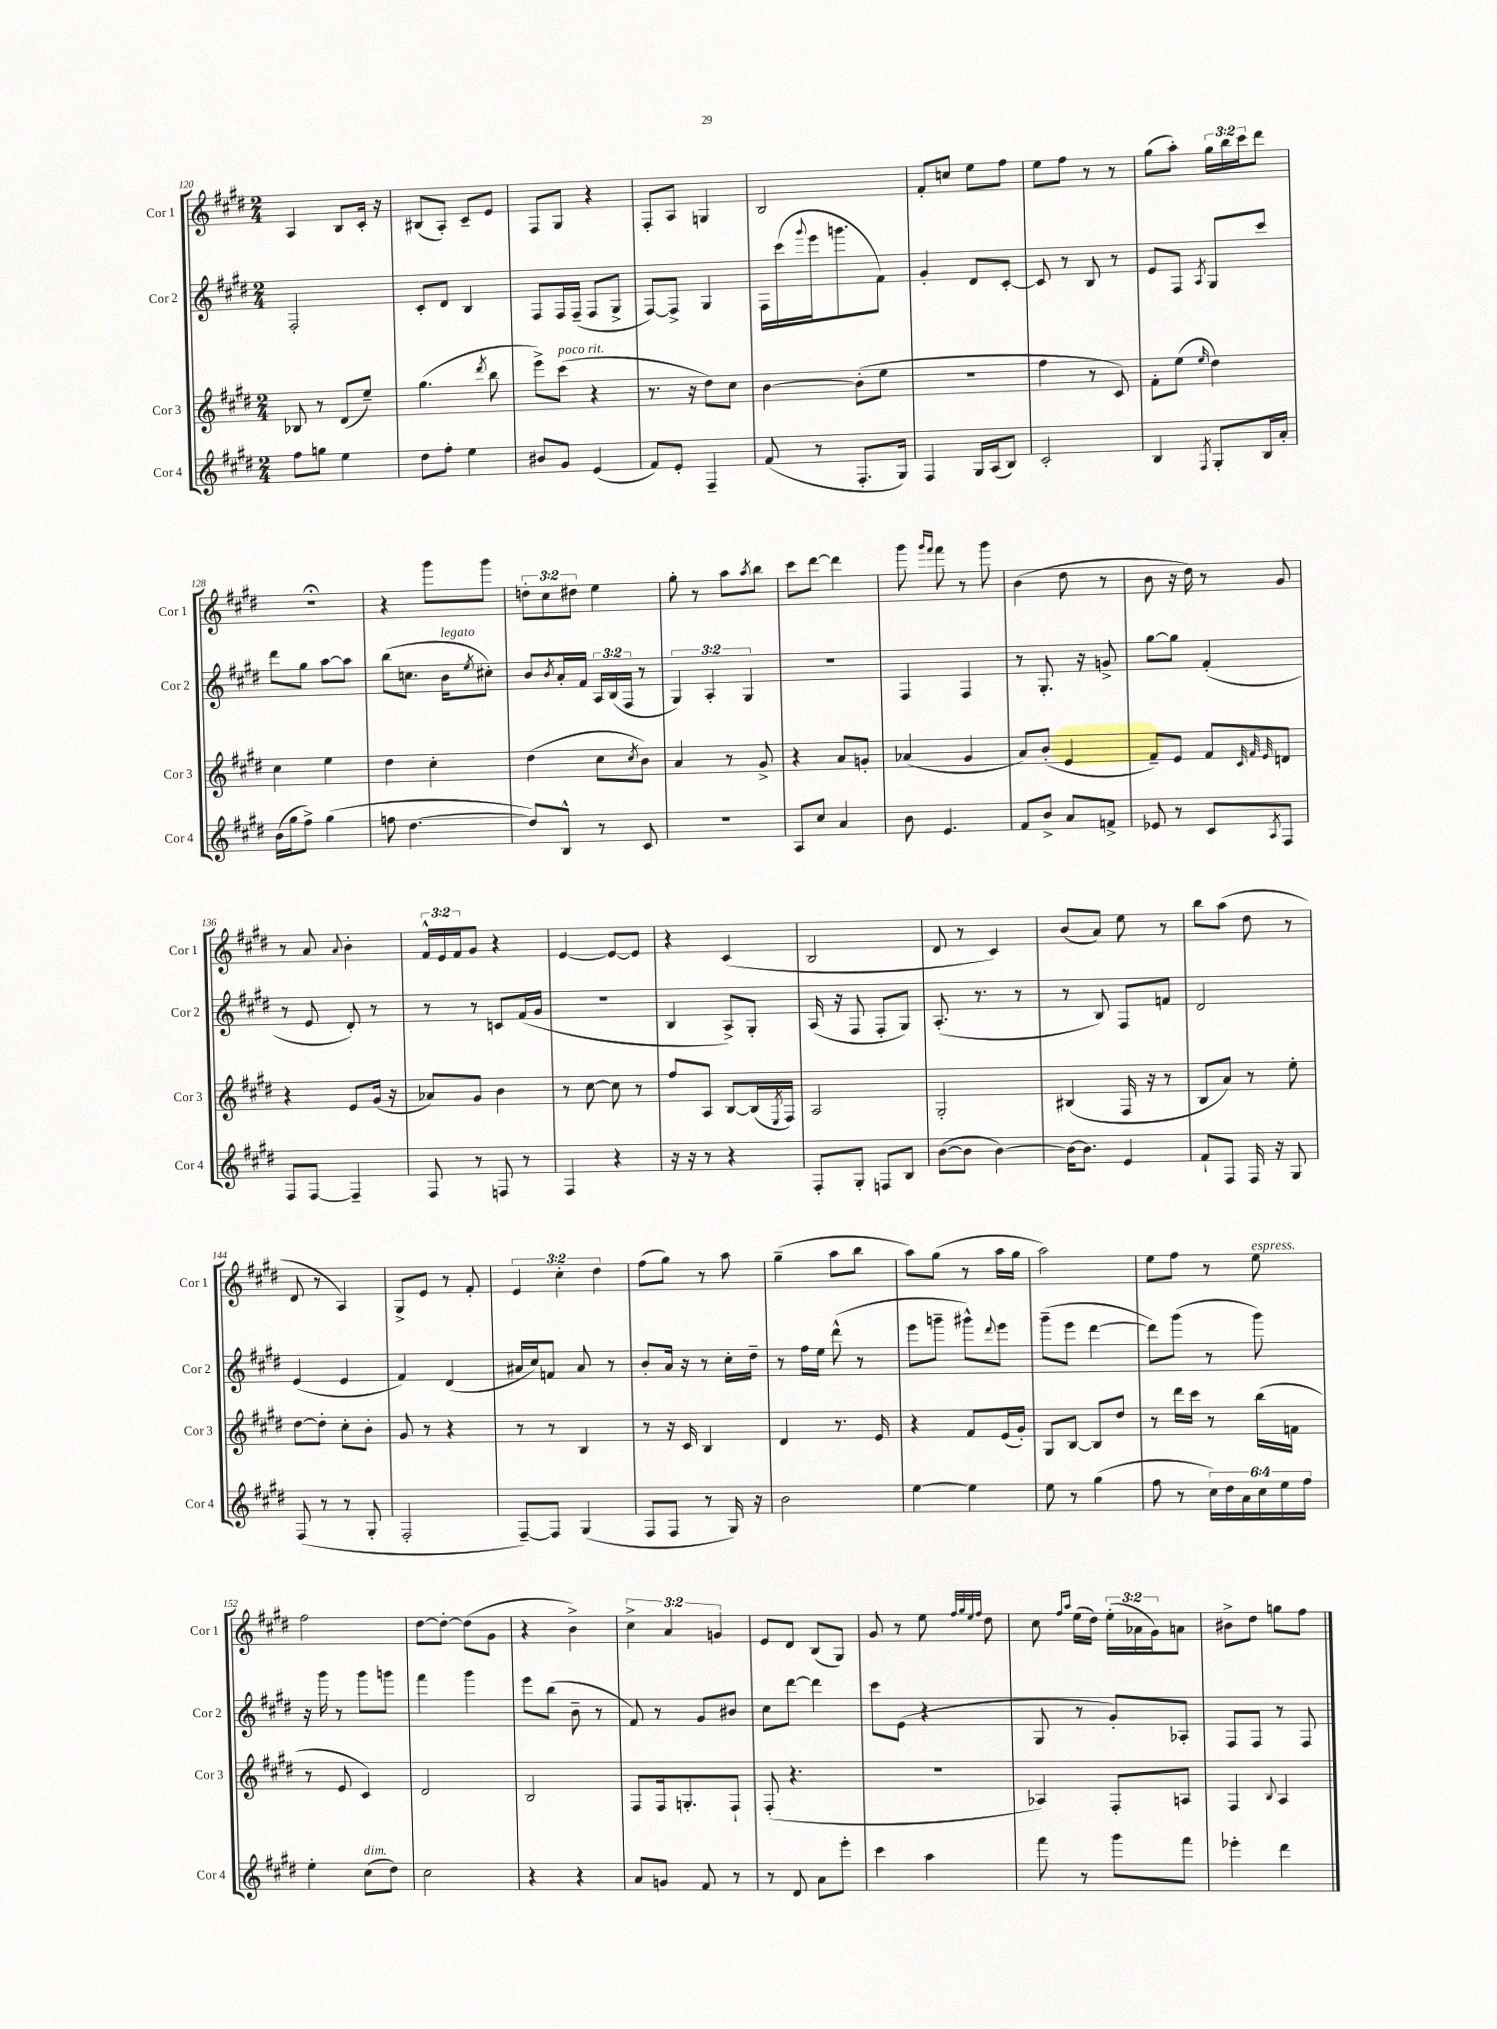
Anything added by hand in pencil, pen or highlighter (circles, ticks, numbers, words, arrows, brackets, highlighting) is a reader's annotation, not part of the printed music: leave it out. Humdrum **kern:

**kern	**kern	**kern	**kern
*part4	*part3	*part2	*part1
*staff4	*staff3	*staff2	*staff1
*I"Cor 4	*I"Cor 3	*I"Cor 2	*I"Cor 1
*I'Cor 4	*I'Cor 3	*I'Cor 2	*I'Cor 1
*clefG2	*clefG2	*clefG2	*clefG2
*k[f#c#g#d#]	*k[f#c#g#d#]	*k[f#c#g#d#]	*k[f#c#g#d#]
*M2/4	*M2/4	*M2/4	*M2/4
=120	=120	=120	=120
8ff#\L	8B-X/	2F#'/	4A/
8ggn\J	8r	.	.
4ee\	(8d#/L	.	8B/L
.	8ee~/J)	.	16c#'/Jk
.	.	.	16r
=121	=121	=121	=121
8dd#\L	(4.gg#\	8c#'/L	(8B#X/L
8ff#'\J	.	8d#/J	8A'/J)
4ee\	.	4B/	8c#~/L
.	8qddd#/	.	.
.	8bb\	.	8e/J
=122	=122	=122	=122
8b#X/L	8eee^\L)	8F#/L	8F#/L
!	!LO:TX:a:i:t=poco rit.	!	!
8g#/J	(8ccc#\J	16F#/L	8G#/J
.	.	(16F#~/JJ	.
(4e/	4r	8F#/L	4r
.	.	8G#^/J	.
=123	=123	=123	=123
8f#/L)	8.r	[8F#/L)	8F#'/L
8e'/J	.	8F#^/J]	8A/J
.	16r	.	.
4F#~/	8dd#\L)	4G#/	4Gn/
.	8cc#\J	.	.
=124	=124	=124	=124
(8f#/	[4b\	16F#\LL	2B/
.	.	(16ccc#\	.
.	.	8qqggg#/	.
8r	.	16eee\J	.
.	.	8.gggn\	.
8.F#'/L	(8b'\L]	.	.
.	8ee\J	8f#\J)	.
16G#/Jk)	.	.	.
=125	=125	=125	=125
4F#/	2r	4g#'/	8f#'/L
.	.	.	8ccn/J
16G#/LL	.	8d#/L	8ee\L
(16A/J	.	.	.
8B/J)	.	[8c#'/J	8ff#\J
=126	=126	=126	=126
2c#'/	4ff#\	8c#/]	8ee\L
.	.	8r	8ff#\J
.	8r	8B/	8r
.	8c#/)	8r	8r
=127	=127	=127	=127
4B/	8f#'\L	8e/L	(8gg#\L
.	(8ee\J	8F#/J	8aa'\J)
8qF#/	16qqee/	8qA/	.
8G#'/L	4dd#\)	8G#/L	24gg#\LL
.	.	.	24bb\
.	.	.	24ccc#\J
16B/L	.	8ccc#/J	8ddd#\J
16a'/JJ	.	.	.
!!LO:LB:g=z
=128	=128	=128	=128
(16b\LL	4cc#\	8ddd#\L	2r;<
16gg#\J	.	.	.
8ff#^\J)	.	8gg#\J	.
(4gg#\	4ee\	[8aa\L	.
.	.	8aa\J]	.
=129	=129	=129	=129
8ffn\	4dd#\	(8bb\L	4r
[4.dd#\	.	8.ccn\J	.
.	4cc#'\	.	8ggg#\L
!	!	!LO:TX:a:i:t=legato	!
.	.	16b\KL	.
.	.	8qee/	.
.	.	8cc#X'\J)	8ggg#\J
=130	=130	=130	=130
8dd#/L])	(4dd#\	8b/L	12ddn'\L
.	.	.	12cc#\
.	.	8qb/	.
8B^^/J	.	16a'/L	.
.	.	.	12dd#X\J
.	.	16f#/JJ	.
8r	8cc#\L	24A/LL	4ee\
.	.	(24B/	.
.	.	24F#/JJ	.
.	8qcc#/	.	.
8c#/	8b\J)	8r	.
=131	=131	=131	=131
2r	4a/	6G#/)	8gg#'\
.	.	.	8r
.	.	6A'/	.
.	8r	.	8aa\L
.	.	6G#/	.
.	.	.	8qaa/
.	8g#^/	.	8bb\J
=132	=132	=132	=132
8A/L	4r	2r	8ccc#\L
8cc#/J	.	.	[8ddd#\J
4a/	8a/L	.	4ddd#\]
.	8gn'/J	.	.
=133	=133	=133	=133
8b\	(4a-X/	4F#/	8ggg#\
.	.	.	16qqggg#/LL
.	.	.	16qqfff#/JJ
4.e/	.	.	8fff#\
.	4g#/	4F#/	8r
.	.	.	8ggg#\
=134	=134	=134	=134
8f#/L	8a/L)	8r	(4b\
8b^/J	(8b'/J	8.G#'/	.
8a/L	4e/	.	8dd#\
.	.	16r	.
8fn^/J	.	8gn^/	8r
=135	=135	=135	=135
8e-X/	8f#~/L)	[8gg#\L	8b\
8r	8e/J	8gg#\J]	16r
.	.	.	16dd#\)
8c#/L	8f#/L	(4f#'/	8r
.	32qqc#/	.	.
.	32qqf#/	.	.
8qA/	32qqe/	.	.
8F#/J	8dn/J	.	8g#/
!!LO:LB:g=z
=136	=136	=136	=136
8F#/L	4r	8r	8r
[8F#/J	.	8e/	8a/
.	.	.	8qqa/
4F#~/]	8e/L	8d#'/)	4b'\
.	(16g#/Jk	8r	.
.	16r	.	.
=137	=137	=137	=137
8F#/	8a-X/L)	8r	24f#^^/LL
.	.	.	24e/
.	.	.	24f#/J
8r	8g#/J	8r	8g#/J
8Fn/	4b\	8cn/L	4r
8r	.	(16f#/L	.
.	.	16g#/JJ	.
=138	=138	=138	=138
4F#/	8r	2r	[4e/
.	[8cc#\	.	.
4r	8cc#\]	.	8e/L_
.	8r	.	8e/J]
=139	=139	=139	=139
16r	8ff#/L	4B/	4r
16r	.	.	.
8r	8A/J	.	.
4r	[8B/L	8A^/L)	(4c#/
.	(16B/L]	8G#'/J	.
.	8qE/	.	.
.	16F#/JJ)	.	.
=140	=140	=140	=140
8F#'/L	2A/	(16A/	2B/
.	.	16r	.
8G#'/J	.	8F#/	.
8Fn/L	.	8F#'/L	.
8B/J	.	8G#/J)	.
=141	=141	=141	=141
([8b\L	2G#'/	(8.A'/	8d#/
8b\J]	.	.	8r
.	.	8.r	.
[4b\)	.	.	4c#/)
.	.	8r	.
=142	=142	=142	=142
16b\KL_	(4B#X/	8r	(8b/L
8.b\J]	.	.	.
.	.	8B/)	8a/J)
4e/	16F#/	8F#/L	8ee\
.	16r	.	.
.	8r	8fn/J	8r
=143	=143	=143	=143
8f#`/L	8B/L	2d#/	8bb\L
8F#/J	8a/J)	.	(8aa\J
16F#/	8r	.	8dd#\
16r	.	.	.
8G#/	8ee'\	.	8r
!!LO:LB:g=z
=144	=144	=144	=144
(8F#/	[8dd#\L	(4e/	8d#/
8r	8dd#'\J]	.	8r
8r	8cc#'\L	4e/	4A/)
8G#'/	8b'\J	.	.
=145	=145	=145	=145
2F#'/	8g#/	4f#/)	8G#^/L
.	8r	.	8e/J
.	4r	(4d#/	8r
.	.	.	8f#'/
=146	=146	=146	=146
[8F#~/L)	8r	16a#X/LL	6e/
.	.	16cc#/J)	.
8F#/J]	8r	8fn/J	.
.	.	.	6cc#'\
(4G#/	4B/	8a#/	.
.	.	.	6dd#\
.	.	8r	.
=147	=147	=147	=147
8F#/L	8r	8b'/L	(8ff#\L
8F#/J	16r	16a/Jk	8gg#\J)
.	16c#/	16r	.
8r	4B/	8r	8r
16G#/)	.	16cc#'\LL	8aa\
16r	.	16dd#~\JJ	.
=148	=148	=148	=148
2b\	4d#/	8r	(4gg#~\
.	.	16ff#\LL	.
.	.	16ee\JJ	.
.	8.r	(8ddd#^^\	8aa\L
.	.	8r	8bb\J
.	16e/	.	.
=149	=149	=149	=149
[4ee\	4r	8eee\L	8aa\L)
.	.	8gggn~\J	(8gg#\J
4ee\]	8f#/L	8ggg#X^^\L)	8r
.	.	8qqddd#/	.
.	(16e/L	8eee\J	16aa\LL
.	16g#'/JJ)	.	16gg#\JJ
=150	=150	=150	=150
8ee\	8G#/L	(8ggg#~\L	2aa\)
8r	[8B/J	8eee\J	.
(4gg#\	8B/L]	[4ddd#\	.
.	8dd#/J	.	.
=151	=151	=151	=151
8ff#\	8r	8ddd#\L])	8ee\L
8r	16ddd#\LL	(8ggg#\J	8ff#\J
.	16ccc#\JJ	.	.
24cc#\LL)	8r	8r	8r
24dd#\	.	.	.
24a\	.	.	.
!	!	!	!LO:TX:a:i:t=espress.
24cc#\	(16bb\LL	8ggg#\)	8ee\
24ee\	.	.	.
.	16fn\JJ	.	.
24ff#\JJ	.	.	.
!!LO:LB:g=z
=152	=152	=152	=152
4ee'\	8r	16r	2ff#\
.	.	16ggg#\	.
.	8e/	8r	.
!LO:TX:a:i:t=dim.	!	!	!
(8cc#\L	4c#/)	8ggg#\L	.
8dd#\J)	.	8gggn\J	.
=153	=153	=153	=153
2cc#\	2d#/	4fff#\	[8dd#\L
.	.	.	8dd#'\J_
.	.	4ggg#\	(8dd#\L]
.	.	.	8g#\J
=154	=154	=154	=154
4r	2B/	8eee\L	4r
.	.	(8bb\J	.
4r	.	8b~\	4b^\)
.	.	8r	.
=155	=155	=155	=155
8a/L	8F#/L	8f#/)	6cc#^\
8gn/J	16F#/k	8r	.
.	.	.	6a/
.	8.Gn'/	.	.
8f#/	.	8g#/L	.
.	.	.	6gn/
8r	8F#`/J	8b#X/J	.
=156	=156	=156	=156
8r	(8F#'/	8cc#\L	8e/L
8d#/	4.r	[8ddd#\J	8d#/J
8a\L	.	4ddd#\]	(8B/L
8eee'\J	.	.	8G#/J)
=157	=157	=157	=157
4ccc#\	2r	8ccc#\L	8g#/
.	.	(8e\J	8r
4aa\	.	4r	8ee\
.	.	.	32qqff#/LLL
.	.	.	32qqgg#/
.	.	.	32qqee/
.	.	.	32qqff#/JJJ
.	.	.	8dd#\
=158	=158	=158	=158
8fff#\	4A-X/)	8G#/	8cc#\
.	.	.	16qqff#/LL
.	.	.	16qqaa/JJ
8r	.	8r	(16ee\LL
.	.	.	16dd#\JJ)
8ggg#\L	8F#'/L	8g#'/L)	(24ee'\LL
.	.	.	24a-X\
.	.	.	24g#\J)
8fff#\J	8An/J	8A-X'/J	8an\J
=159	=159	=159	=159
4eee-X'\	4F#/	8F#/L	8b#X^\L
.	.	8F#/J	8dd#\J
.	8qqB/	.	.
4ddd#\	4A/	8r	8ggn\L
.	.	8F#/	8ff#\J
==	==	==	==
*-	*-	*-	*-
